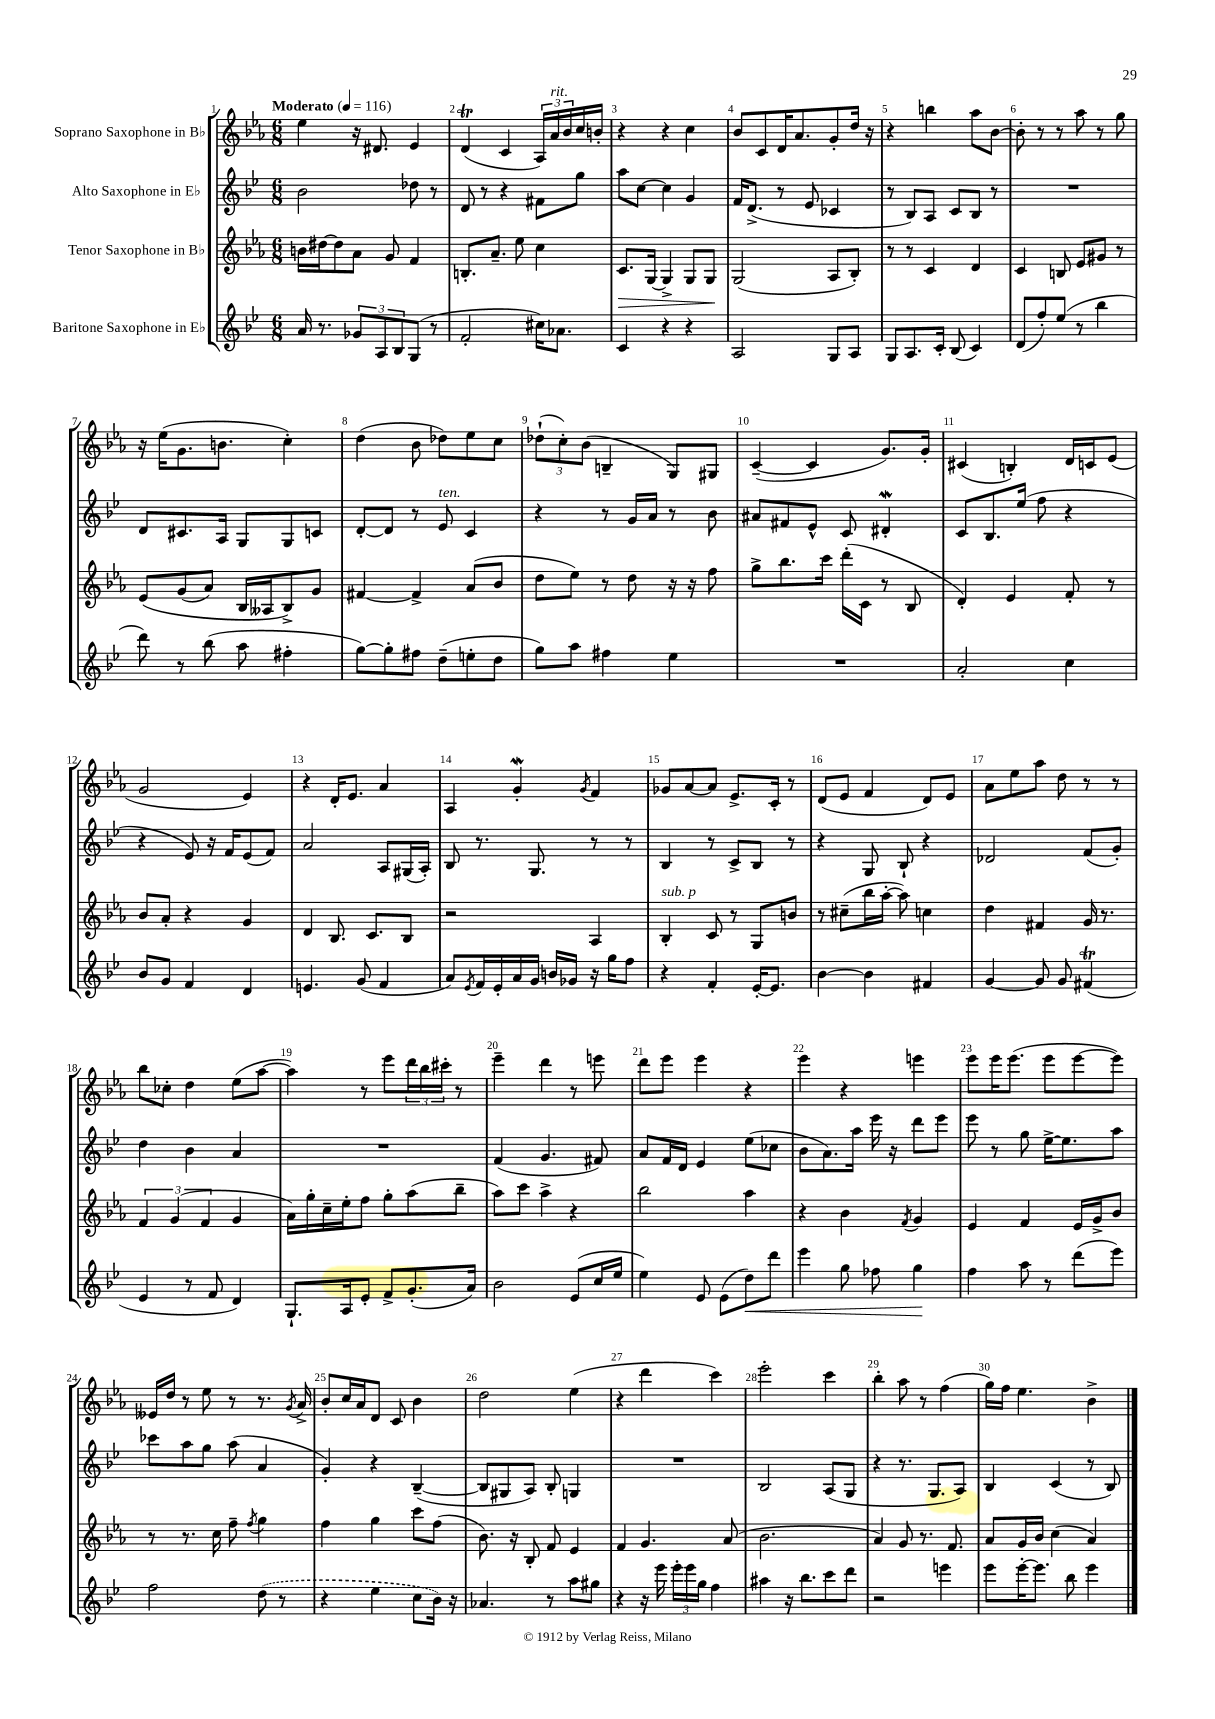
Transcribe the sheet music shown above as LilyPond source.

<<
\new StaffGroup <<
\new Staff = "s0" \with { instrumentName = "Soprano Saxophone in Bb" } {
    \clef treble \key ees \major \numericTimeSignature \time 6/8 \tempo "Moderato" 4 = 116
    ees''4 r16 dis'8. ees'4 |
    d'4\trill( c'4 \tuplet 3/2 { aes16) aes'16^\markup { \italic "rit." } bes'16 } c''16 b'16-. |
    r4 r4 c''4 |
    bes'8 c'8 d'16 aes'8. g'8-. d''16 r16 |
    r4 b''4 aes''8 bes'8~ |
    bes'8-. r8 r8 aes''8 r8 g''8 |
    r16 ees''16( g'8. b'8. c''4-.) |
    d''4( bes'8 des''8) ees''8 c''8 |
    \tuplet 3/2 { des''8-!( c''8-.) bes'8( } b4-- g8) gis8 |
    c'4~--( c'4 g'8.) g'16-. |
    cis'4( b4-.) d'16 c'16 ees'8( |
    g'2 ees'4) |
    r4 d'16-. ees'8. aes'4 |
    aes4 g'4-.\mordent \acciaccatura { g'8 } f'4 |
    ges'8 aes'8~ aes'8 ees'8.-> c'16-. r8 |
    d'8( ees'8 f'4 d'8) ees'8 |
    aes'8 ees''8 aes''8 d''8 r8 r8 |
    bes''8 ces''8-. d''4 ees''8( aes''8~ |
    aes''4) r8 ees'''8 \tuplet 3/2 { d'''16 bes''16 cis'''16-. } r8 |
    ees'''4-- d'''4 r8 e'''8 |
    d'''8 ees'''8 ees'''4 r4 |
    ees'''4 r4 e'''4 |
    ees'''8 ees'''16 ees'''8.( ees'''8 ees'''8~ ees'''8) |
    eeses'16 d''16 r8 ees''8 r8 r8. \acciaccatura { g'8 } aes'16-> |
    bes'8-. c''16 aes'16 d'8 c'8 bes'4 |
    d''2 ees''4( |
    r4 d'''4 c'''4) |
    ees'''2-. c'''4 |
    bes''4-. aes''8 r8 f''4( |
    g''16) f''16 ees''4. bes'4-> \bar "|." |
}
\new Staff = "s1" \with { instrumentName = "Alto Saxophone in Eb" } {
    \clef treble \key bes \major \numericTimeSignature \time 6/8
    bes'2 des''8 r8 |
    d'8 r8 r4 fis'8 g''8 |
    a''8 c''8~ c''4 g'4 |
    f'16 d'8.->( r8 ees'8 ces'4 |
    r8 bes8) a8 c'8 bes8 r8 |
    R2. |
    d'8 cis'8. a16 g8 g8 c'8 |
    d'8~-. d'8 r8 ees'8^\markup { \italic "ten." } c'4 |
    r4 r8 g'16 a'16 r8 bes'8 |
    ais'8 fis'8 ees'8-^ c'8 dis'4-.\mordent |
    c'8 bes8. ees''16( f''8 r4 |
    r4 ees'8) r16 f'16 ees'8( f'8) |
    a'2 a8 gis16( a16-.) |
    bes8 r8. g8. r8 r8 |
    bes4 r8 c'8-> bes8 r8 |
    r4 g8 bes8-! r4 |
    des'2 f'8( g'8-.) |
    d''4 bes'4 a'4 |
    R2. |
    f'4( g'4. fis'8) |
    a'8 f'16 d'16 ees'4 ees''8( ces''8 |
    bes'8 a'8.) a''16 ees'''16 r16 d'''8 ees'''8 |
    ees'''8 r8 g''8 ees''16~-> ees''8. a''8 |
    ces'''8 a''8 g''8 a''8( a'4 |
    g'4-.) r4 bes4~--( |
    bes8 gis8 a8) bes8-. g4 |
    R2. |
    bes2 a8( g8 |
    r4 r8. g8. a8) |
    bes4 c'4( r8 bes8) \bar "|." |
}
\new Staff = "s2" \with { instrumentName = "Tenor Saxophone in Bb" } {
    \clef treble \key ees \major \numericTimeSignature \time 6/8
    b'16 dis''16~ dis''8 aes'8 g'8 f'4 |
    b8.-. aes'8.-- ees''8 c''4 |
    c'8.\> g16~ g4-> g8 g8\! |
    g2( aes8 bes8-.) |
    r8 r8 c'4 d'4 |
    c'4 b8 ees'8 gis'8 r8 |
    ees'8\( g'8( aes'8) bes16 aeses16 bes8->\) g'8 |
    fis'4~ fis'4-> aes'8( bes'8 |
    d''8 ees''8) r8 d''8 r16 r16 f''8 |
    g''8-> bes''8. c'''16 d'''16-.( c'16 r8 bes8 |
    d'4-.) ees'4 f'8-. r8 |
    bes'8 aes'8-. r4 g'4 |
    d'4 bes8. c'8. bes8 |
    r2 aes4 |
    bes4-.^\markup { \italic "sub. p" } c'8 r8 g8 b'8 |
    r8 cis''8--( bes''16 aes''16~-. aes''8) c''4 |
    d''4 fis'4 g'16 r8. |
    \tuplet 3/2 { f'4 g'4( f'4 } g'4 |
    aes'16) g''16-. c''16-- ees''16-. f''8 g''8-. aes''8( bes''8-- |
    aes''8) c'''8 aes''4-> r4 |
    bes''2 aes''4 |
    r4 bes'4 \acciaccatura { f'8 } g'4 |
    ees'4 f'4 ees'16 g'16-> bes'8 |
    r8 r8. c''16 f''8-- \acciaccatura { f''8 } g''4 |
    f''4 g''4 c'''8 f''8( |
    bes'8.) r16 bes8-. f'8 ees'4 |
    f'4 g'4. aes'8( |
    bes'2. |
    aes'4) g'8 r8. f'8. |
    aes'8 g'16 bes'16 c''4( aes'4) \bar "|." |
}
\new Staff = "s3" \with { instrumentName = "Baritone Saxophone in Eb" } {
    \clef treble \key bes \major \numericTimeSignature \time 6/8
    a'16 r8. \tuplet 3/2 { ges'8 a8 bes8 } g8( r8 |
    f'2-. cis''16) aes'8. |
    c'4 r4 r4 |
    a2 g8 a8 |
    g8 a8. c'16-. bes8( c'4) |
    d'8( f''8-.) ees''8( r8 bes''4 |
    d'''8) r8 bes''8( a''8 fis''4-. |
    g''8~) g''8-. fis''8 d''8--( e''8-. d''8 |
    g''8) a''8 fis''4 ees''4 |
    R2. |
    a'2-. c''4 |
    bes'8 g'8 f'4 d'4 |
    e'4. g'8( f'4 |
    a'8) \acciaccatura { ees'8 } f'16 ees'16-. a'16 g'16 b'16 ges'16 r16 g''16 f''8 |
    r4 f'4-. ees'16~-. ees'8. |
    bes'4~ bes'4 fis'4 |
    g'4~ g'8 g'8 fis'4\trill( |
    ees'4 r8 f'8 d'4) |
    g8.-! a16 ees'8-. f'8-> g'8.-.( a'16) |
    bes'2 ees'8( c''16 ees''16 |
    ees''4) ees'8 ees'8( d''8\<) d'''8 |
    ees'''4 g''8 fes''8 g''4\! |
    f''4 a''8 r8 d'''8( ees'''8) |
    f''2 \once \slurDashed d''8( r8 |
    r4 ees''4 c''8 bes'16) r16 |
    aes'4. r8 a''8 gis''8 |
    r4 r16 ees'''16 \tuplet 3/2 { ees'''16-. ees'''16 g''16 } f''4 |
    ais''4 r16 bes''8. c'''8 d'''8 |
    r2 e'''4 |
    ees'''8 ees'''16~-. ees'''8. bes''8 ees'''4 \bar "|." |
}
>>
>>
\layout { \context { \Score \override BarNumber.break-visibility = ##(#f #t #t) barNumberVisibility = #all-bar-numbers-visible } }
